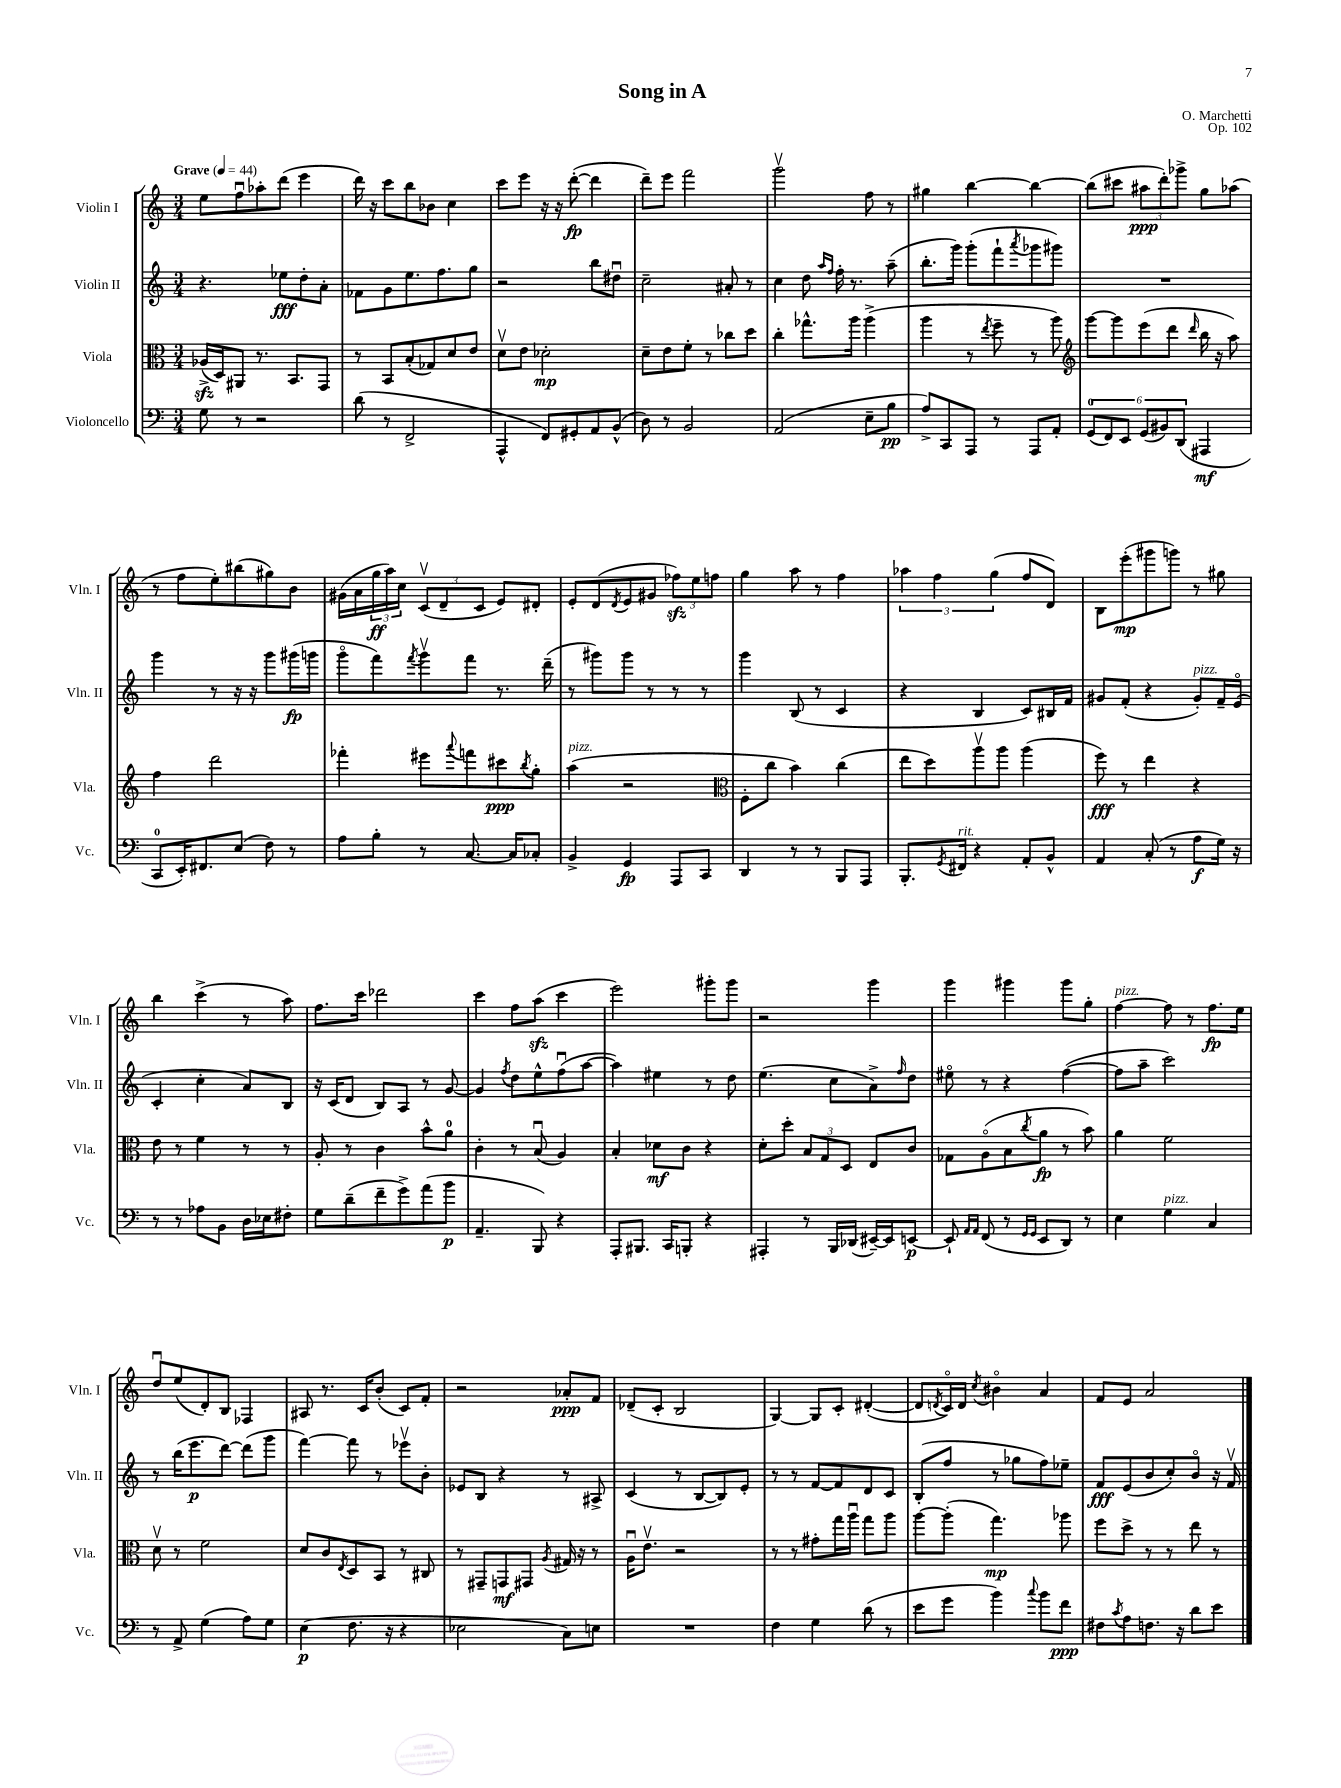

**kern	**kern	**kern	**kern
*staff4	*staff3	*staff2	*staff1
*clefF4	*clefC3	*clefG2	*clefG2
*k[]	*k[]	*k[]	*k[]
*M3/4	*M3/4	*M3/4	*M3/4
*MM44	*MM44	*MM44	*MM44
8G	(16A-^	4.r	8ee
.	16D)	.	.
8r	8AA#	.	8ffu
2r	8.r	.	8aa-'
.	.	8ee-	(8ddd
.	8.BB	.	.
.	.	8dd'	4eee
.	8GG	8a'	.
=	=	=	=
(8d	8r	8f-	16ddd)
.	.	.	16r
8r	8BB	8g	8ccc
2FF^	(8B'	8.ee	8bb
.	8G-)	.	8b-
.	.	8.ff	.
.	8d	.	4cc
.	8e	8gg	.
=	=	=	=
4AAA^^	8dv	2r	8ccc
.	8e	.	8eee
8FF)	2d-'	.	16r
.	.	.	16r
8GG#'	.	.	([8ddd'
8AA	.	8bb	4ddd]
(8BB^^	.	8dd#u	.
=	=	=	=
8D)	8d~	2cc~	8ddd~)
8r	8e	.	8eee
2BB	8f'	.	2fff
.	8r	.	.
.	8cc-	8a#'	.
.	8dd	8r	.
=	=	=	=
(2AA	4cc'	4cc	2gggv
.	8.gg-^^	8dd	.
.	.	16qqaa	.
.	.	16qqff	.
.	.	16ff'	.
.	16aa	8.r	.
8E~	(4aa^	.	8ff
8B	.	(8aa~	8r
=	=	=	=
8A^)	4aa	8.bb'	4gg#
8CC	.	.	.
.	.	16ggg)	.
8AAA	8r	(8ggg'	[4bb
.	8qee	.	.
8r	8ff~	8fff`	.
.	.	8qaaa	.
8AAA	8r	8ggg-	4bb_
8AA'	8aa)	8ggg#)	.
=	=	=	=
*	*clefG2	*	*
(12GG	[8ggg	2.r	(8bb]
12FF)	.	.	.
.	8ggg]	.	8ccc#
12EE	.	.	.
(12GG	(8eee	.	12aa#
12BB#)	.	.	12ddd')
.	8ddd	.	.
(12DD	.	.	12ggg-^
.	16qqddd	.	.
4AAA#	16bb	.	8gg
.	16r	.	.
.	8aa)	.	(8aa-
=	=	=	=
8CC	4ff	4ggg	8r
16EE')	.	.	8ff
8.FF#	.	.	.
.	2ddd	8r	8ee')
(8E	.	16r	(8bb#
.	.	16r	.
8F)	.	8ggg	8gg#)
8r	.	(16ggg#	8b
.	.	16ggg	.
=	=	=	=
8A	4fff-'	8gggo	(16g#
.	.	.	16a
8B'	.	8fff)	24gg
.	.	.	24aa)
.	.	.	24cc
.	.	8qfff	.
8r	8eee#	8gggv	(12cv
.	.	.	12d~
.	8qqaaa	.	.
[8.C	8fff	8fff	.
.	.	.	12c
.	8ccc#	8.r	8e)
16C]	.	.	.
.	8qbb	.	.
8C-'	8gg'	.	8d#'
.	.	(16ddd~	.
=	=	=	=
4BB^	(4aa	8r	8e'
.	.	8ggg#)	(8d
.	.	.	8qd
4GG	2r	8ggg#	8e
.	.	8r	8g#
8AAA	.	8r	12ff-)
.	.	.	12ee
8CC	.	8r	.
.	.	.	12ff
=	=	=	=
*	*clefC3	*	*
4DD	8F'	4ggg	4gg
.	8cc	.	.
8r	4b)	(8B	8aa
8r	.	8r	8r
8BBB	(4cc	4c	4ff
8AAA	.	.	.
=	=	=	=
8.BBB'	8ee	4r	6aa-
.	8dd)	.	.
.	.	.	6ff
8qGG	.	.	.
16FF#	.	.	.
4r	8aav	4B	.
.	.	.	(6gg
.	8aa	.	.
8AA'	(4aa	8c)	8ff
8BB^^	.	16B#	8d)
.	.	16f	.
=	=	=	=
4AA	8ff)	8g#	8B
.	8r	(8f'	(8eee'
(8C'	4ee	4r	8ggg#
8r	.	.	8ggg)
8A	4r	8g#')	8r
16G)	.	16f~	8gg#
16r	.	(16eo	.
=	=	=	=
8r	8e	4c'	4bb
8r	8r	.	.
8A-	4f	4cc'	(4ccc^
8BB	.	.	.
16D	8r	8a)	8r
16E-	.	.	.
8F#'	8r	8B	8aa)
=	=	=	=
8G	8A'	16r	8.ff
.	.	(16c	.
(8d~	8r	8d	.
.	.	.	16ccc
8f~	4c	8B)	2ddd-
8g^)	.	8A	.
(8a	8b^^	8r	.
8b	8a	[8g	.
=	=	=	=
4.AA~	4c'	4g]	4ccc
.	.	8qff	.
.	8r	8dd	8ff
8BBB)	(8Bu	8ee^^	(8aa
4r	4A)	(8ffu	4ccc
.	.	[8aa	.
=	=	=	=
8AAA'	4B'	4aa])	2eee)
8.BBB#	.	.	.
.	8d-	4ee#	.
16CC	.	.	.
8BBB'	8c	.	.
4r	4r	8r	8ggg#'
.	.	8dd	8ggg#
=	=	=	=
4AAA#'	8d'	(4.ee	2r
.	8dd'	.	.
8r	12B	.	.
.	12G	.	.
16BBB	.	8cc	.
.	12D	.	.
(16DD-	.	.	.
[16EE#~)	8E	8a^)	4ggg
16EE#]	.	.	.
.	.	16qqff	.
[8EE	8c	8dd	.
=	=	=	=
8EE`]	8G-	8ee#o	4ggg
16qqAA	.	.	.
16qqAA	.	.	.
(8FF	(8Ao	8r	.
8r	8B	4r	4ggg#
16qqGG	.	.	.
16qqGG	8qcc	.	.
8EE	8a	.	.
8DD)	8r	([4ff	8ggg#
8r	8b)	.	8gg'
=	=	=	=
4E	4a	8ff]	[4ff
.	.	8aa~	.
4G	2f	2ccc)	8ff]
.	.	.	8r
4C	.	.	8.ff
.	.	.	16ee
=	=	=	=
8r	8dv	8r	8ddu
8AA^	8r	(16bb	(8ee
.	.	8.eee	.
(4G	2f	.	8d')
.	.	[8ddd)	8B
8A)	.	(8ddd]	4F-
8G	.	8ggg	.
=	=	=	=
(4E	8d	[4fff)	8A#
.	8c	.	8.r
.	8qE	.	.
8.F	8D	8fff]	.
.	.	.	16c
.	8BB	8r	(8b'
16r	.	.	.
4r	8r	8eee-v	8c)
.	8C#	8b'	8f'
=	=	=	=
2E-	8r	8e-	2r
.	8GG#~	8B	.
.	8GG	4r	.
.	8GG#	.	.
.	8qA	.	.
8C)	16G#	8r	8a-'
.	16r	.	.
8E	8r	8A#^	8f
=	=	=	=
2.r	16Au	(4c	(8d-~
.	8.ev	.	.
.	.	.	8c'
.	2r	8r	2B
.	.	[8B	.
.	.	8B])	.
.	.	8e'	.
=	=	=	=
4F	8r	8r	[4G)
.	8r	8r	.
4G	8g#'	[8f	8G]
.	16gg	8f]	8c'
.	16aau	.	.
(8d	8gg	8d	([4d#'
8r	8aa	8c	.
=	=	=	=
8e	[8aa	(8B'	8d#]
.	.	.	8qd
8g	(8aa']	8ff	16co)
.	.	.	16d
.	.	.	8qcc
4b)	4.gg)	8r	4b#o
.	.	8gg-	.
8qqcc	.	.	.
8b	.	8ff)	4a
8f	8aa-	8ee-~	.
=	=	=	=
8F#	8ff	8f	8f
8qc	.	.	.
8A	8dd^	(8e	8e
8.F	8r	8b	2a
.	8r	8cc')	.
16r	.	.	.
8d	8ee	8bo	.
8e	8r	16r	.
.	.	16fv	.
==	==	==	==
*-	*-	*-	*-
